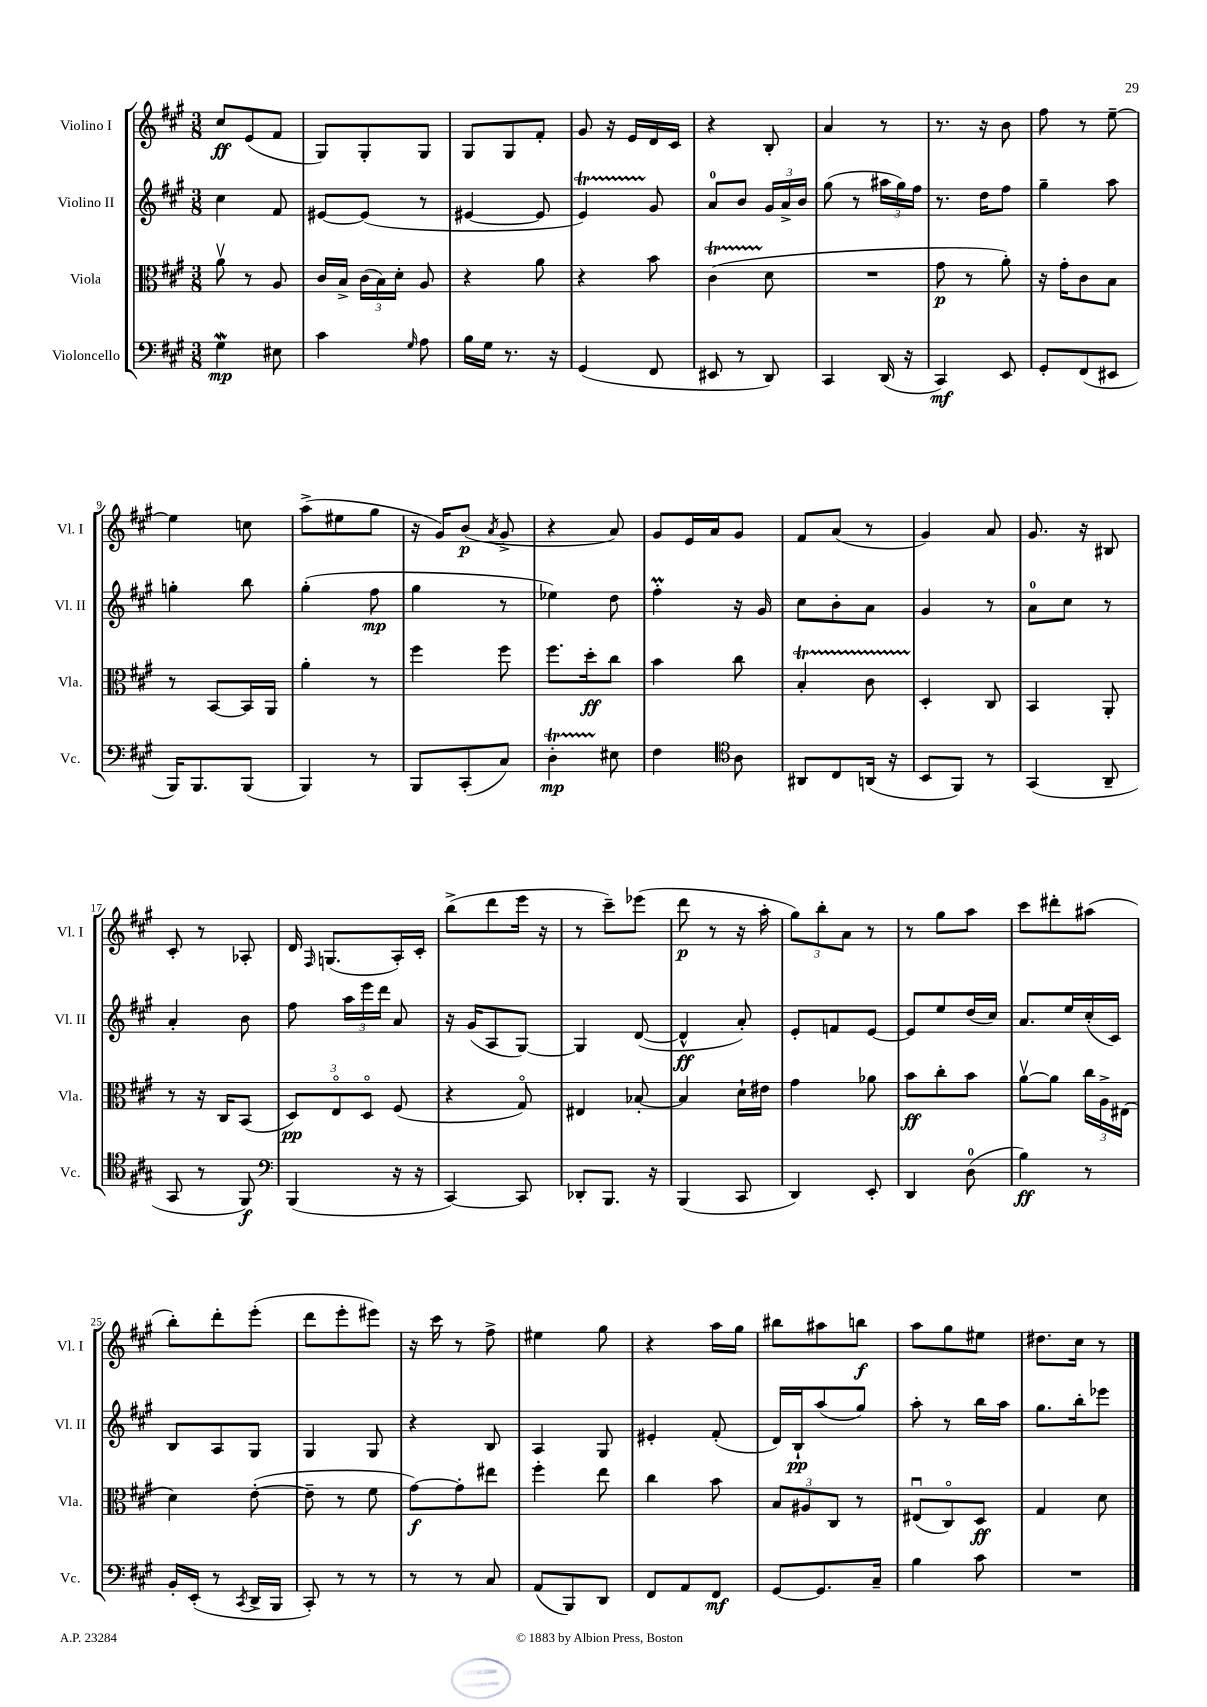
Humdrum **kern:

**kern	**dynam	**kern	**dynam	**kern	**dynam	**kern	**dynam
*part4	*part4	*part3	*part3	*part2	*part2	*part1	*part1
*staff4	*staff4	*staff3	*staff3	*staff2	*staff2	*staff1	*staff1
*I"Violoncello	*	*I"Viola	*	*I"Violino II	*	*I"Violino I	*
*I'Vc.	*	*I'Vla.	*	*I'Vl. II	*	*I'Vl. I	*
*clefF4	*	*clefC3	*	*clefG2	*	*clefG2	*
*k[f#c#g#]	*	*k[f#c#g#]	*	*k[f#c#g#]	*	*k[f#c#g#]	*
*M3/8	*	*M3/8	*	*M3/8	*	*M3/8	*
=1	=1	=1	=1	=1	=1	=1	=1
4G#W\	mp	8av\	.	4cc#\	.	8cc#/L	ff
.	.	8r	.	.	.	(8e/	.
8E#X\	.	8A/	.	8f#/	.	8f#/J	.
=2	=2	=2	=2	=2	=2	=2	=2
4c#\	.	16c#/LL	.	[8e#X/L	.	8G#/L)	.
.	.	16B^/JJ	.	.	.	.	.
.	.	(24c#\LL	.	(8e#/J]	.	8G#'/	.
.	.	24B\)	.	.	.	.	.
.	.	24d'\JJ	.	.	.	.	.
16qqG#/	.	.	.	.	.	.	.
8A\	.	8A/	.	8r	.	8G#/J	.
=3	=3	=3	=3	=3	=3	=3	=3
16B\LL	.	4r	.	[4e#X/	.	8G#/L	.
16G#\JJ	.	.	.	.	.	.	.
8.r	.	.	.	.	.	8G#/	.
.	.	8a\	.	8e#/]	.	8f#'/J	.
16r	.	.	.	.	.	.	.
=4	=4	=4	=4	=4	=4	=4	=4
(4GG#/	.	4r	.	4eT/)	.	8g#/	.
.	.	.	.	.	.	16r	.
.	.	.	.	.	.	16e/LL	.
8FF#/	.	8b\	.	8g#/	.	16d/	.
.	.	.	.	.	.	16c#/JJ	.
=5	=5	=5	=5	=5	=5	=5	=5
8EE#X/	.	(4c#t\	.	8a/L	.	4r	.
8r	.	.	.	8b/J	.	.	.
8DD/)	.	8d\	.	24g#/LL	.	8B'/	.
.	.	.	.	24a^/	.	.	.
.	.	.	.	24b/JJ	.	.	.
=6	=6	=6	=6	=6	=6	=6	=6
4CC#/	.	4.r	.	(8gg#\	.	4a/	.
.	.	.	.	8r	.	.	.
(16DD/	.	.	.	24aa#X\LL	.	8r	.
.	.	.	.	24gg#\)	.	.	.
16r	.	.	.	.	.	.	.
.	.	.	.	24ff#\JJ	.	.	.
=7	=7	=7	=7	=7	=7	=7	=7
4CC#/)	mf	8g#\	p	8.r	.	8.r	.
.	.	8r	.	.	.	.	.
.	.	.	.	16dd\KL	.	16r	.
8EE/	.	8a'\)	.	8ff#\J	.	8b\	.
=8	=8	=8	=8	=8	=8	=8	=8
8GG#'/L	.	16r	.	4gg#~\	.	8ff#\	.
.	.	16g#'\KL	.	.	.	.	.
(8FF#/	.	8c#\	.	.	.	8r	.
8EE#X/J	.	8B\J	.	8aa\	.	[8ee~\	.
!!LO:LB:g=z
=9	=9	=9	=9	=9	=9	=9	=9
16BBB/KL)	.	8r	.	4ggn'\	.	4ee\]	.
8.BBB/	.	.	.	.	.	.	.
.	.	[8BB/L	.	.	.	.	.
(8BBB/J	.	16BB/L]	.	8bb\	.	8ccn\	.
.	.	16AA/JJ	.	.	.	.	.
=10	=10	=10	=10	=10	=10	=10	=10
4BBB/)	.	4a'\	.	(4gg#'\	.	(8aa^\L	.
.	.	.	.	.	.	8ee#X\	.
8r	.	8r	.	8ff#\	mp	8gg#\J	.
=11	=11	=11	=11	=11	=11	=11	=11
8BBB/L	.	4ff#\	.	4gg#\	.	16r	.
.	.	.	.	.	.	16g#/KL)	.
(8CC#'/	.	.	.	.	.	(8b/J	p
.	.	.	.	.	.	8qa/	.
8C#/J)	.	8ff#\	.	8r	.	8g#^/	.
=12	=12	=12	=12	=12	=12	=12	=12
4DT'\	mp	8.ff#\L	.	4ee-X\)	.	4r	.
.	.	16dd'\k	ff	.	.	.	.
8E#X\	.	8cc#\J	.	8dd\	.	8a/)	.
=13	=13	=13	=13	=13	=13	=13	=13
4F#\	.	4b\	.	4ff#M'\	.	8g#/L	.
.	.	.	.	.	.	16e/L	.
.	.	.	.	.	.	16a/J	.
*clefC4	*	*	*	*	*	*	*
8A\	.	8cc#\	.	16r	.	8g#/J	.
.	.	.	.	16g#/	.	.	.
=14	=14	=14	=14	=14	=14	=14	=14
8AA#X/L	.	4BT'/	.	8cc#\L	.	8f#/L	.
8C#/	.	.	.	8b'\	.	(8a/J	.
(16AAn/Jk	.	8c#TTT\	.	8a\J	.	8r	.
16r	.	.	.	.	.	.	.
=15	=15	=15	=15	=15	=15	=15	=15
8BB/L	.	4D'/	.	4g#/	.	4g#/)	.
8FF#/J)	.	.	.	.	.	.	.
8r	.	8C#/	.	8r	.	8a/	.
=16	=16	=16	=16	=16	=16	=16	=16
(4GG#/	.	4BB/	.	8a\L	.	8.g#/	.
.	.	.	.	8cc#\J	.	.	.
.	.	.	.	.	.	16r	.
8AA~/	.	8AA'/	.	8r	.	8B#X/	.
!!LO:LB:g=z
=17	=17	=17	=17	=17	=17	=17	=17
8GG#/	.	8r	.	4a'/	.	8c#'/	.
8r	.	16r	.	.	.	8r	.
.	.	16C#/KL	.	.	.	.	.
8FF#/)	f	(8BB/J	.	8b\	.	8A-X'/	.
=18	=18	=18	=18	=18	=18	=18	=18
*clefF4	*	*	*	*	*	*	*
(4BBB/	.	12D/L)	pp	8ff#\	.	16d/	.
.	.	.	.	.	.	16qqF#/	.
.	.	.	.	.	.	(8.Gn/L	.
.	.	12E/	.	.	.	.	.
.	.	.	.	24aa\LL	.	.	.
.	.	12D/J	.	24eee\	.	.	.
.	.	.	.	24ddd\JJ	.	.	.
16r	.	(8F#/	.	8a/	.	16A'/L)	.
16r	.	.	.	.	.	16c#'/JJ	.
=19	=19	=19	=19	=19	=19	=19	=19
[4CC#/)	.	4r	.	16r	.	(8bb^\L	.
.	.	.	.	(16g#/KL	.	.	.
.	.	.	.	8A/	.	8ddd\	.
8CC#/]	.	8G#/)	.	[8G#/J)	.	16eee\Jk	.
.	.	.	.	.	.	16r	.
=20	=20	=20	=20	=20	=20	=20	=20
8DD-X'/L	.	4E#X/	.	4G#/]	.	8r	.
8.BBB/J	.	.	.	.	.	8ccc#~\L)	.
.	.	[8B-X'/	.	([8d/	.	(8eee-X\J	.
16r	.	.	.	.	.	.	.
=21	=21	=21	=21	=21	=21	=21	=21
(4BBB/	.	4B-/]	.	4d^^/]	ff	8ddd\	p
.	.	.	.	.	.	8r	.
8CC#/	.	16d`\LL	.	8a'/)	.	16r	.
.	.	16e#X\JJ	.	.	.	16aa'\	.
=22	=22	=22	=22	=22	=22	=22	=22
4DD/)	.	4g#\	.	8e'/L	.	12gg#\L)	.
.	.	.	.	.	.	12bb'\	.
.	.	.	.	8fn/	.	.	.
.	.	.	.	.	.	12a\J	.
8EE'/	.	8a-X\	.	[8e/J	.	8r	.
=23	=23	=23	=23	=23	=23	=23	=23
4DD/	.	8b\L	ff	8e/L]	.	8r	.
.	.	8cc#'\	.	8ee/	.	8gg#\L	.
(8D\	.	8b\J	.	(16dd/L	.	8aa\J	.
.	.	.	.	16cc#/JJ)	.	.	.
=24	=24	=24	=24	=24	=24	=24	=24
4B\)	ff	[8av\L	.	8.a/L	.	8ccc#\L	.
.	.	8a\J]	.	.	.	8ddd#X'\	.
.	.	.	.	16ee/L	.	.	.
8r	.	24cc#\LL	.	(16cc#'/	.	(8aa#X\J	.
.	.	24A^\	.	.	.	.	.
.	.	.	.	16c#/JJ)	.	.	.
.	.	(24E#X\JJ	.	.	.	.	.
!!LO:LB:g=z
=25	=25	=25	=25	=25	=25	=25	=25
16BB'/LL	.	4d\)	.	8B/L	.	8bb'\L)	.
(16EE'/JJ	.	.	.	.	.	.	.
8r	.	.	.	8A/	.	8ddd'\	.
8qCC#/	.	.	.	.	.	.	.
16DD^/LL	.	([8e'\	.	8G#/J	.	(8eee'\J	.
16BBB/JJ	.	.	.	.	.	.	.
=26	=26	=26	=26	=26	=26	=26	=26
8CC#'/)	.	8e~\]	.	4G#/	.	8ddd\L	.
8r	.	8r	.	.	.	8eee'\	.
8r	.	8f#\	.	8G#/	.	8eee#X\J)	.
=27	=27	=27	=27	=27	=27	=27	=27
8r	.	[8g#\L)	f	4r	.	16r	.
.	.	.	.	.	.	16ccc#\	.
8r	.	8g#'\]	.	.	.	8r	.
8C#/	.	8ee#X\J	.	8B/	.	8ff#^\	.
=28	=28	=28	=28	=28	=28	=28	=28
(8AA/L	.	4ff#'\	.	4A/	.	4ee#X\	.
8BBB/)	.	.	.	.	.	.	.
8DD/J	.	8ee\	.	8G#/	.	8gg#\	.
=29	=29	=29	=29	=29	=29	=29	=29
8FF#/L	.	4cc#\	.	4e#X'/	.	4r	.
8AA/	.	.	.	.	.	.	.
8FF#/J	mf	8b\	.	(8f#'/	.	16aa\LL	.
.	.	.	.	.	.	16gg#\JJ	.
=30	=30	=30	=30	=30	=30	=30	=30
[8GG#/L	.	12B/L	.	16d/LL)	.	8bb#X\L	.
.	.	.	.	16B`/J	pp	.	.
.	.	12A#X/	.	.	.	.	.
8.GG#/]	.	.	.	(8aa/	.	8aa#X\	.
.	.	12C#/J	.	.	.	.	.
.	.	8r	.	8gg#/J)	.	8bbn\J	f
16C#~/Jk	.	.	.	.	.	.	.
=31	=31	=31	=31	=31	=31	=31	=31
4B\	.	(8E#Xu/L	.	8aa'\	.	8aa\L	.
.	.	8C#/)	.	8r	.	8gg#\	.
8c#\	.	8D/J	ff	16bb\LL	.	8ee#X\J	.
.	.	.	.	16aa\JJ	.	.	.
=32	=32	=32	=32	=32	=32	=32	=32
4.r	.	4G#/	.	8.gg#\L	.	8.dd#X\L	.
.	.	.	.	16bb'\k	.	16cc#\Jk	.
.	.	8d\	.	8eee-X\J	.	8r	.
==	==	==	==	==	==	==	==
*-	*-	*-	*-	*-	*-	*-	*-
